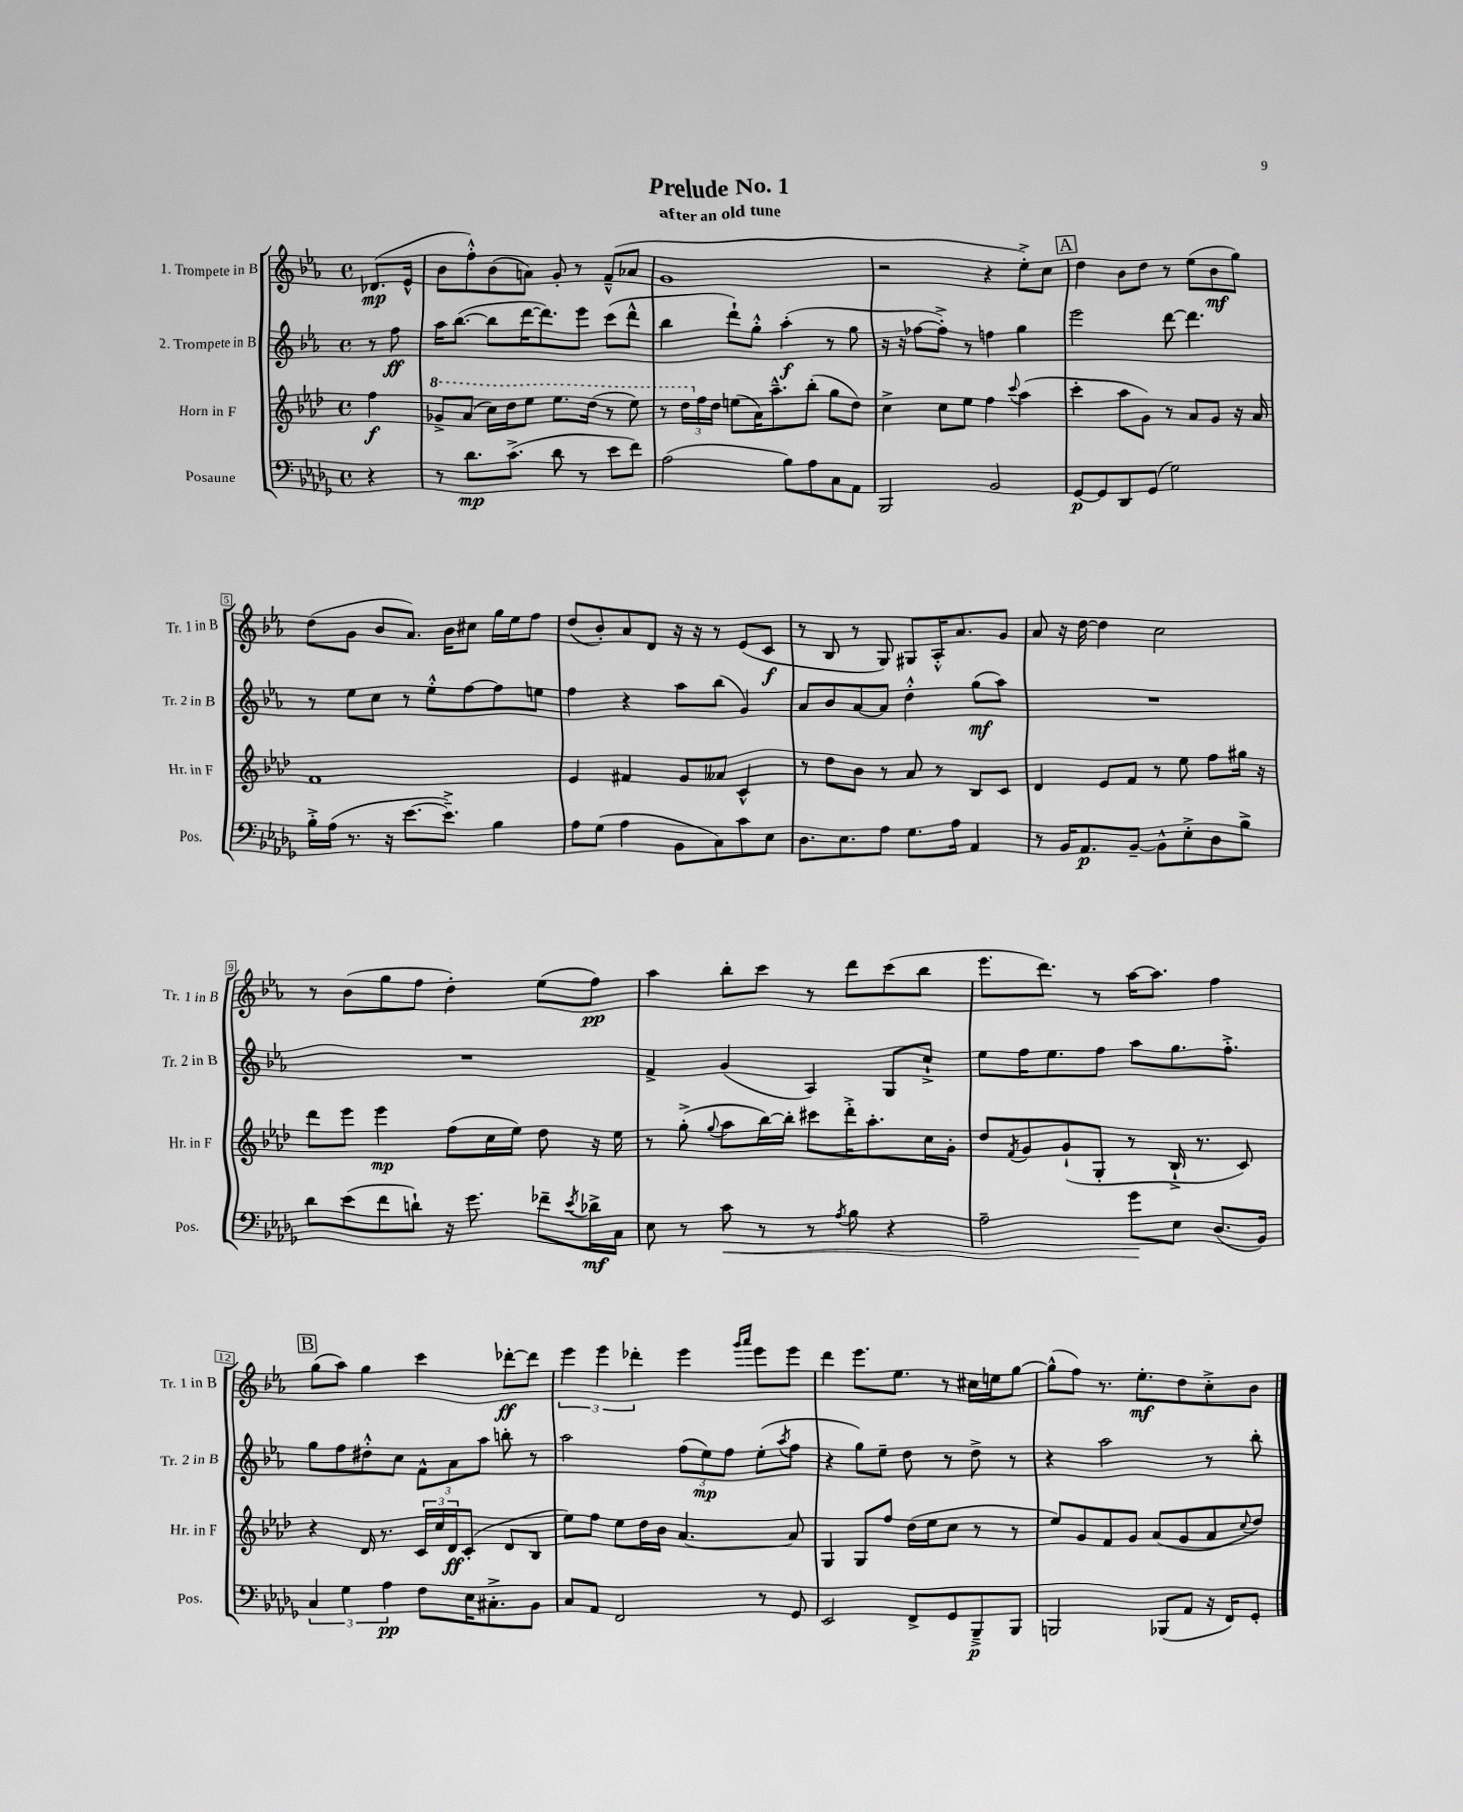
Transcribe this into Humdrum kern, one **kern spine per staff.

**kern	**kern	**kern	**kern
*staff4	*staff3	*staff2	*staff1
*clefF4	*clefG2	*clefG2	*clefG2
*k[b-e-a-d-g-]	*k[b-e-a-d-]	*k[b-e-a-]	*k[b-e-a-]
*M4/4	*M4/4	*M4/4	*M4/4
*met(c)	*met(c)	*met(c)	*met(c)
4r	4ff	8r	(8.d-
.	.	8ff	.
.	.	.	16e-^^
=	=	=	=
8r	8gg-^	16aa-	8b-
.	.	([8.bb-	.
8.d-	(8aa-	.	8ff'^^)
.	16ccc)	8bb-]	(8b-
(8.c^	16ddd-	.	.
.	8eee-	[16ddd	8a)
.	.	8.ddd])	.
8d-	8.eee-	.	8g'
8r	.	8eee-	8r
.	(16ddd-	.	.
8e-	8r	(8ccc	(8f~^^
8f)	8eee-)	8ddd^^	8a-
=	=	=	=
(2A-	8r	4bb-	1g
.	24ddd-	.	.
.	24ff	.	.
.	24dd-	.	.
.	(8ee	8ddd`)	.
.	16a-)	8gg'^^	.
.	8.aa-~^^	.	.
8B-)	.	(4aa-'	.
8A-	(8bb-'	.	.
8C	8gg	8r	.
8AA-	8dd-)	8gg	.
=	=	=	=
2BBB-	4cc^	16r	2r
.	.	16r	.
.	.	[8ff-	.
.	8cc	8ff-'^])	.
.	8ee-	8r	.
2BB-	4ff	4ff	4r
.	8qqccc	.	.
.	(4aa-	4gg	8ee-'^)
.	.	.	8cc
=	=	=	=
[8GG-	4ccc'	2eee-	4dd
8GG-]	.	.	.
8DD-	8aa-	.	8b-
(8GG-	8g)	.	8dd
2G-)	8r	[8ddd	8r
.	8a-	4.ddd]	(8ee-
.	8g	.	8b-
.	16r	.	8gg)
.	16a-	.	.
=	=	=	=
16B-'^	1f	8r	(8dd
(16A-	.	.	.
8.r	.	8ee-	8g
.	.	8cc	8b-
16r	.	.	.
[8.e-	.	8r	8.a-)
.	.	8ee-'^^	.
8.e-~^])	.	.	16b-
.	.	[8ff	8cc#
4B-	.	8ff]	16gg
.	.	.	16ee-
.	.	8ee	8ff
=	=	=	=
8A-	4e-	4ff	(8dd
(8G-	.	.	8b-')
4A-	4f#	4r	8a-
.	.	.	8d
8BB-	8g	8aa-	16r
.	.	.	16r
8C)	8a--	(8bb-	8r
8c	4c^^	4g)	(8e-
8E-	.	.	8c
=	=	=	=
8.D-	8r	8a-	8r
.	8dd-	8b-	8B-
8.E-	.	.	.
.	8b-	[8a-	8r
8A-	8r	8a-]	8G)
8.G-	8a-	4dd'^^	8G#
.	8r	.	16A-'^^
16A-	.	.	8.a-
4AA-	8B-	(8gg	.
.	8c	8aa-)	8g
=	=	=	=
8r	4d-	1r	8a-
16BB-	.	.	16r
8.AA-	.	.	[16dd
.	8e-	.	4dd]
[8BB-~	8f	.	.
8BB-^^]	8r	.	2cc
8E-'^	8ee-	.	.
8D-	8ff	.	.
8B-^	16gg#	.	.
.	16r	.	.
=	=	=	=
8d-	8ddd-	1r	8r
(8e-	8eee-	.	(8b-
8f	4eee-	.	8gg
8d`)	.	.	8ff
16r	(8ff	.	4dd')
8.g-	.	.	.
.	16cc	.	.
.	16ee-)	.	.
8f-~	8dd-	.	(8ee-
8qe-	.	.	.
16d-^	16r	.	8ff)
16C	16ee-	.	.
=	=	=	=
8E-	8r	4f^	4aa-
8r	(8gg'^	.	.
.	8qqgg	.	.
8c	8aa-	(4g	8bb-'
8r	[16bb-)	.	8ccc
.	16bb-']	.	.
8r	8ccc#	4A-)	8r
8qA-	.	.	.
8B-	16ddd-'^	.	8ddd
.	8.aa-'	.	.
4r	.	8G	(8ccc
.	16cc	8cc`^	8bb-
.	16g'	.	.
=	=	=	=
2A-~	8dd-	8ee-	8.eee-
.	8qf	.	.
.	8g	16ff	.
.	.	8.ee-	8.ddd)
.	(8g`	.	.
.	8G'	8ff	8r
8g-	8r	8aa-	[16aa-
.	.	.	8.aa-]
8E-	16B-`^	8.gg	.
.	8.r	.	.
(8.D-	.	.	4ff
.	.	8.ff'^	.
.	8c)	.	.
16BB-)	.	.	.
=	=	=	=
6C	4r	8gg	(8gg
.	.	8ff	8aa-)
6G-	.	.	.
.	16d-	8dd#'^^	4gg
.	8.r	.	.
6A-	.	.	.
.	.	8cc	.
8F	24c	12f^^	4ccc
.	24cc	.	.
.	24d-	12a-	.
16E-	(8c'	.	.
.	.	12aa-	.
8.C#'^	.	.	.
.	8d-	8bb'	[8ddd-'
8BB-	8B-	8r	8ddd-]
=	=	=	=
8C	8ee-)	2aa-	6eee-
8AA-	8ff	.	.
.	.	.	6eee-
2FF	8ee-	.	.
.	.	.	6ddd-'
.	16dd-	.	.
.	16b-	.	.
.	[4.a-	(12ff	4eee-
.	.	12ee-)	.
.	.	12ff	.
.	.	.	16qqggg
.	.	.	16qqaaa-
8r	.	(8ee-'	8eee-
.	.	8qaa-	.
8GG-	8a-]	8ff	8eee-
=	=	=	=
2EE-	4G	4r	4ddd
.	8G	8gg)	8.eee-
.	8ff	8ee-~	.
.	.	.	8.ee-
8FF^	(16dd-	8dd	.
.	16ee-	.	.
8GG-	8cc	8r	8r
8BBB-~^	8r	8dd^	16cc#
.	.	.	16ee
8BBB-	8r	8r	[8gg
=	=	=	=
2BBB	8ee-)	4r	(8gg^^]
.	8g	.	8ff)
.	8f	2aa-	8.r
.	8g	.	.
.	.	.	8.ee-'
(8BBB-	(8a-	.	.
8AA-	8g	.	8dd
16r	8a-	8r	8cc'^
16FF)	.	.	.
.	8qqcc	.	.
8GG-'	8dd-)	8bb-'	8b-
==	==	==	==
*-	*-	*-	*-
